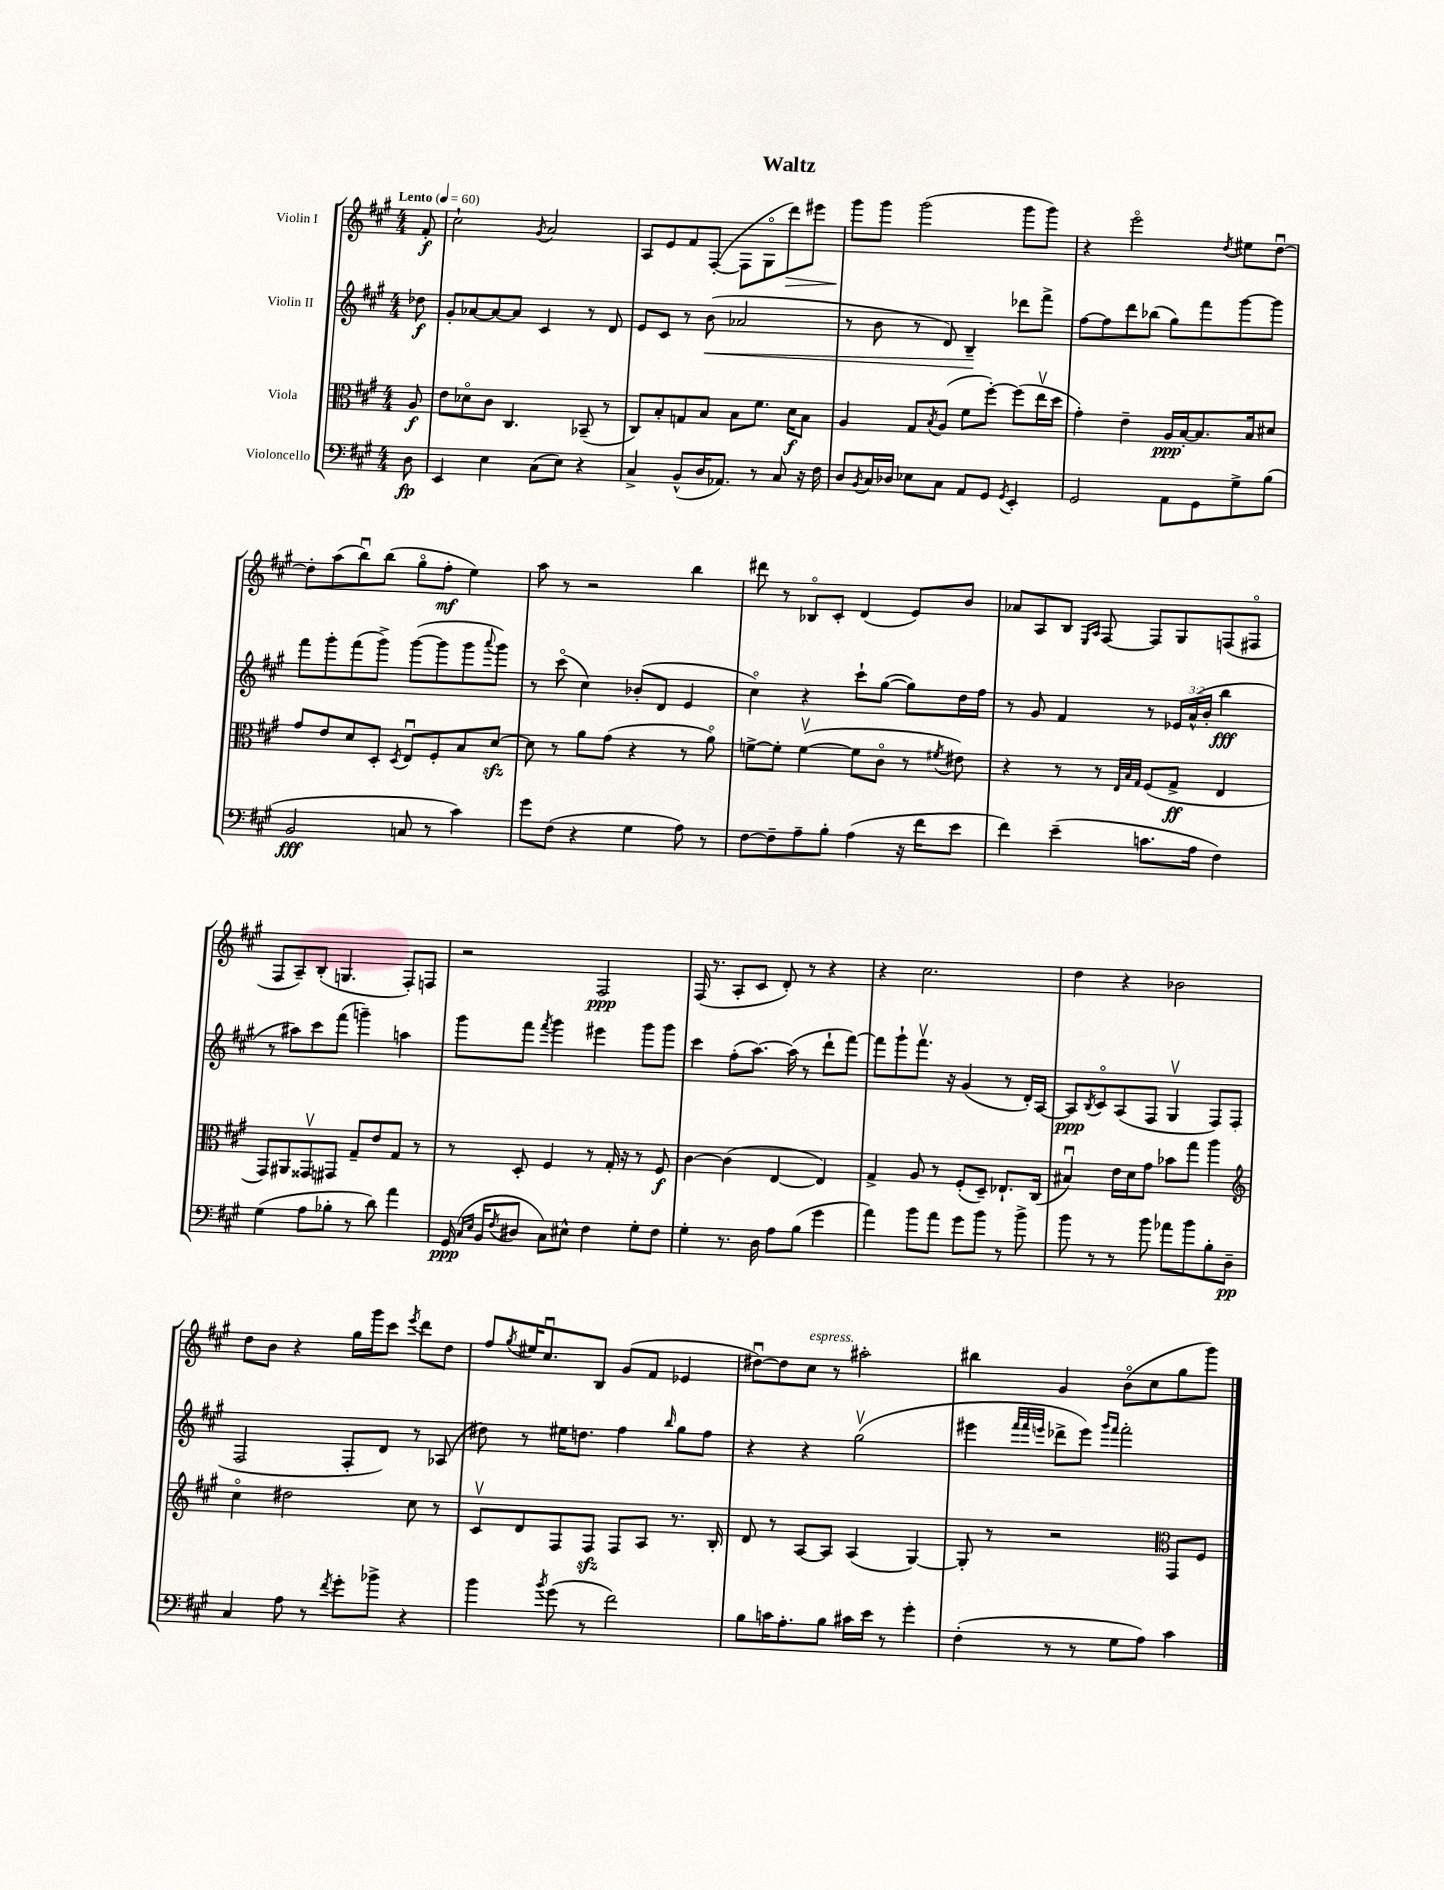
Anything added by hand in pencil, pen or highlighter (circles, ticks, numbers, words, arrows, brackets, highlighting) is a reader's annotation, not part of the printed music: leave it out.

**kern	**kern	**kern	**kern
*staff4	*staff3	*staff2	*staff1
*clefF4	*clefC3	*clefG2	*clefG2
*k[f#c#g#]	*k[f#c#g#]	*k[f#c#g#]	*k[f#c#g#]
*M4/4	*M4/4	*M4/4	*M4/4
*MM60	*MM60	*MM60	*MM60
8D\	8A/	8dd-\	8f#'/
=	=	=	=
4EE/	8e\L	8g#'/L	2cc#`\
.	8d-o\	[8a-/	.
4E\	8c#\J	8a-/_	.
.	4.C#/	8a-/]J	.
.	.	.	8qg#/
(8C#\L	.	4c#/	2a/
8E\J)	.	.	.
4r	(8BB-~/	8r	.
.	8r	8d/	.
=	=	=	=
4C#^/	8C#/L)	8e/L	8A/L
.	8B'/	8c#/J	8e/
(8BB^^/L	8G/	8r	8f#/
16D/K	8B/J	(8b\	([8F#'/J
8.AA-/J)	.	.	.
.	8B\L	2a-/	8F#\]L
8r	8.f#\J	.	8G#o\
8C#/	.	.	8ddd\)
.	16d\LK	.	.
16r	8B\J	.	8eee#\J
16F#\	.	.	.
=	=	=	=
8D/L	4A/	8r	8ggg#\L
8qBB/	.	.	.
16C#/L	.	8b\	8ggg#\J
16D-/JJ	.	.	.
8E-\L	8G#/L	8r	(2ggg#\
.	8qB/	.	.
8C#\J	(8A/J	8d/)	.
8AA/L	8f#\L	4B~/	.
8GG#/J	[8ff#'\J)	.	.
8qGG#/	.	.	.
4EE'/	(8ff#\]L	8ddd-\L	8ggg#\L
.	16eev\L	8fff#^\J	8ggg#\J)
.	16dd\JJ	.	.
=	=	=	=
2GG#/	4g#'\)	[8ff#\L	4r
.	.	8ff#\]	.
.	4e~\	8ddd\	2eeeo\
.	.	(8bb-\J	.
8AA\L	16A/LL	8gg#\L)	.
.	[16B'/J	.	.
8GG#\	8.B/]	8fff#\	.
.	.	.	8qdd/
8G#^\	.	[8ggg#\	8ee#\L
.	16B/k	.	.
(8B\J	8d#/J	8ggg#\]J	[8ddu\J
=	=	=	=
2BB/	8g#/L	8fff#\L	8dd'\]L
.	8e/	8ggg#'\	(8aa\
.	8d/	(8fff#\	8bbu\)
.	8D'/J	8ggg#^\J)	(8bb\J
.	8qD/	.	.
8C/	8Eu/L	([8ggg#\L	8gg#o\L
8r	8F#'/	8ggg#\]	8ff#'\J
4c#\)	8B/	8ggg#\	4ee\)
.	.	8qqaaa/	.
.	[8d/J	8ggg#\J)	.
=	=	=	=
8g#\L	8d\]	8r	8aa\
(8F#\J	8r	(8ccc#o\	8r
4r	8a\L	4cc#\)	2r
.	(8g#\J	.	.
4G#\	4r	(8b-'/L	.
.	.	8d/J	.
8A\)	8r	4e/	4bb\
8r	8ao\)	.	.
=	=	=	=
[8F#\L	[8f^\L	4cc#o\)	8ddd#\
8F#~\]	8f'\]J	.	8r
8A~\	([4fv\	4r	8B-o/L
8B'\J	.	.	8c#'/J
(4A\	8f\]L	8ccc#`\L	(4d/
.	8c#o\J	([8gg#\J	.
16r	8r	8gg#\]L)	8e/L)
16f#\LK	.	.	.
.	8qf#/	.	.
8e\J	8e#\)	16dd\L	8b/J
.	.	16ff#\JJ	.
=	=	=	=
4f#\)	4r	8r	8a-/L
.	.	8g#/	8A/
(4e~\	8r	4f#/	8B/J
.	.	.	16qqE/LL
.	.	.	16qqA/JJ
.	8r	.	[8F#/
.	32qqE/LLL	.	.
.	32qqB/	.	.
.	32qqG#/JJJ	.	.
8.c\L	(8F#/L	8r	8F#/]L
.	8G#^/J	24e-/LL	8G#/
.	.	(24a^^/	.
16A\Jk	.	.	.
.	.	24b'/JJ	.
4F#\)	4E/	4bb\	(8F/
.	.	.	8F#o/J
=	=	=	=
(4G#\	8GG#/L)	8r	8F#/L
.	8AA#/	8aa#\L)	8A~/)
8A\L	8GG##v/	8ccc#\	(8B'/J
8B-'\J	8GG#/J	(8fff#\J	4.G/
8r	8G#~/L	4ggg~\)	.
8d\)	8e/	.	.
4a\	8G#/J	4aa\	8F#'/L)
.	8r	.	8F/J
=	=	=	=
(16GG#/	8r	8ggg#\L	2r
16qqC#/LL	.	.	.
16qqE/JJ	.	.	.
16BB/LK	.	.	.
8qF#/	.	.	.
8D#/J	8D'/	8fff#\J	.
.	.	8qfff#/	.
8C#\L)	4F#/	4ggg#\	.
8E#^^\J	.	.	.
4F#\	8r	4eee#\	2F#/
.	16G#'/	.	.
.	16r	.	.
8G#'\L	8r	8ggg#\L	.
8F#\J	8F#/	8ggg#\J	.
=	=	=	=
4G#'\	[4c#\	4ccc#\	(16F#/
.	.	.	8.r
8.r	(4c#\]	(8ff#'\L	8A'/L
.	.	[8.aa\J)	8c#/J
16D\	.	.	.
8A\L	[4E/	.	8d'/)
.	.	(16aa\]	.
(8B\J	.	8r	8r
4g#\	4E/])	8ddd`\L	4r
.	.	[8fff#\J)	.
=	=	=	=
4a\)	4G#^/	8fff#\]L	4r
.	.	8ggg#`\	.
8b\L	8A/	8.fff#v\J	2.cc#\
8a\J	8r	.	.
.	.	16r	.
8g#\L	(8F#'/L	(4g#/	.
8b\J	8D~/J)	.	.
8r	8.E-`/L	8r	.
8b^\	.	16d'/LL)	.
.	(16C#/Jk	[16A/JJ	.
=	=	=	=
8b\	4B#u/)	8A/]L	4dd\
.	.	8qB/	.
8r	.	8c#o/	.
8r	16e\LL	(8A/	4r
.	16d\J	.	.
8b\	8g#\J	8F#/J	.
8a-\L	8b-\L	4G#v/	2b-\
8b\	8gg#\J	.	.
8B'\	4aa\	8F#/L)	.
8D~\J	.	(8F#/J	.
=	=	=	=
*	*clefG2	*	*
4C#/	4cc#o\	2F#/	8dd\L
.	.	.	8b\J
8A\	2dd#\	.	4r
8r	.	.	.
8qf#/	.	.	.
8g#'\L	.	8F#'/L	16gg#\LL
.	.	.	16ggg#\J
8b-^\J	.	8d/J)	8ccc#\J
.	.	.	8qeee/
4r	8cc#\	8r	8ddd\L
.	8r	(8A-/	8dd\J
=	=	=	=
4b\	8c#v/L	8dd#\)	8ff#/L
.	.	.	8qgg#/
.	8d/	8r	16ee#/K
.	.	.	8.cc#u/
8qb/	.	.	.
(8g#\	8F#/	16ee#\LK	.
.	.	8.dd\J	.
8r	8F#/J	.	8B/J
2f#\)	8F#/L	4ff#\	(8g#/L
.	8A/J	.	8f#/J
.	.	16qqbb/	.
.	8.r	8gg#\L	4e-/
.	.	8ff#\J	.
.	16B'/	.	.
=	=	=	=
8B\L	8d/	4r	[8dd#u\L)
16c\K	8r	.	8dd#\]
8.A'\	.	.	.
.	[8A/L	4r	8cc#\J
8B\J	8A/]J	.	8r
16c#\LL	(4A/	(2gg#v\	2aa#'\
16e\JJ	.	.	.
8r	.	.	.
4g#'\	[4G#/)	.	.
=	=	=	=
(4F#'\	8G#'/]	4eee#\	4bb#\
.	8r	.	.
.	.	32qqfff#/LLL	.
.	.	32qqfff#/	.
.	.	32qqeee/JJJ	.
8r	2r	8ddd-^\L	4g#/
8r	.	8eee\J)	.
.	.	16qqggg#/LL	.
.	.	16qqfff#/JJ	.
8G#\L	.	2fff#'\	(8bo\L
8A\J)	.	.	8cc#\
*	*clefC3	*	*
4c#\	8GG#/L	.	8gg#\
.	8F#/J	.	8ggg#\J)
==	==	==	==
*-	*-	*-	*-
